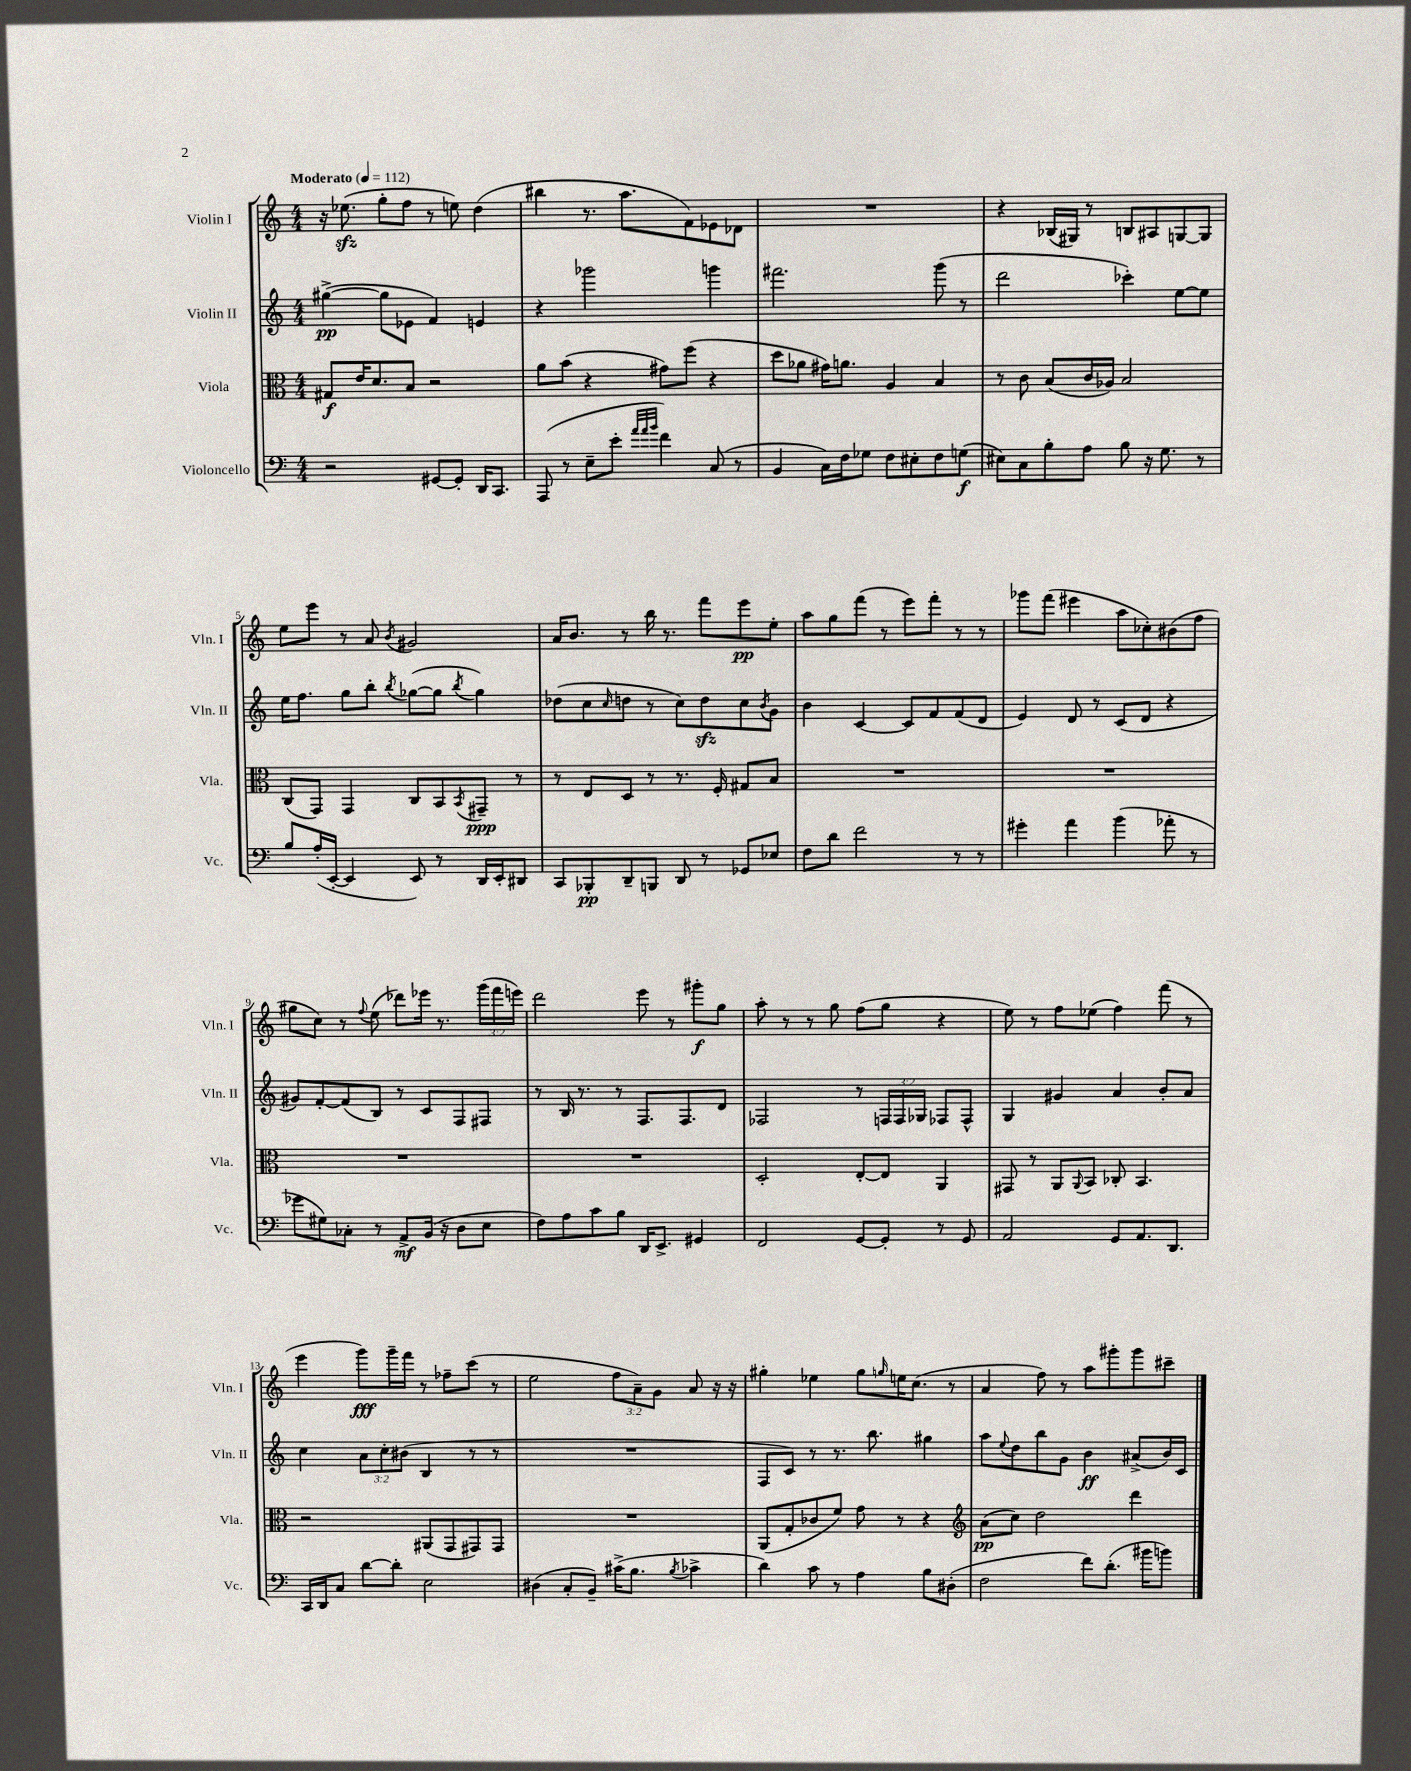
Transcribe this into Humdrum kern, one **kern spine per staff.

**kern	**dynam	**kern	**dynam	**kern	**dynam	**kern	**dynam
*part4	*part4	*part3	*part3	*part2	*part2	*part1	*part1
*staff4	*staff4	*staff3	*staff3	*staff2	*staff2	*staff1	*staff1
*I"Violoncello	*	*I"Viola	*	*I"Violin II	*	*I"Violin I	*
*I'Vc.	*	*I'Vla.	*	*I'Vln. II	*	*I'Vln. I	*
*clefF4	*	*clefC3	*	*clefG2	*	*clefG2	*
*k[]	*	*k[]	*	*k[]	*	*k[]	*
*M4/4	*	*M4/4	*	*M4/4	*	*M4/4	*
*MM112	*	*MM112	*	*MM112	*	*MM112	*
=1	=1	=1	=1	=1	=1	=1	=1
!	!	!	!	!	!	!LO:TX:a:B:t=Moderato	!
2r	.	8G#X/L	f	([4gg#X^\	pp	16r	.
.	.	.	.	.	.	(8.ee-Xzz\	.
.	.	16e/K	.	.	.	.	.
.	.	8.d/	.	.	.	.	.
.	.	.	.	8gg#\L]	.	8gg'\L	.
.	.	8B/J	.	8e-X\J	.	8ff\J	.
[8GG#X/L	.	2r	.	4f/)	.	8r	.
8GG#'/J]	.	.	.	.	.	8een\)	.
16DD/KL	.	.	.	4en/	.	(4dd\	.
8.CC/J	.	.	.	.	.	.	.
=2	=2	=2	=2	=2	=2	=2	=2
(8AAA/	.	8a\L	.	4r	.	4bb#X\	.
8r	.	(8b\J	.	.	.	.	.
8E~\L	.	4r	.	2ggg-X\	.	8.r	.
8e'\J	.	.	.	.	.	.	.
.	.	.	.	.	.	8.aa\L	.
32qqa/LLL	.	.	.	.	.	.	.
32qqa/	.	.	.	.	.	.	.
32qqb/JJJ	.	.	.	.	.	.	.
4f\)	.	8g#X\L)	.	.	.	.	.
.	.	(8ff\J	.	.	.	8f\)	.
(8C/	.	4r	.	4gggn\	.	8e-X\	.
8r	.	.	.	.	.	8d-X\J	.
=3	=3	=3	=3	=3	=3	=3	=3
4BB/	.	8dd\L	.	2.fff#X\	.	1r	.
.	.	8a-X\J	.	.	.	.	.
16C\LL)	.	16g#X\KL)	.	.	.	.	.
16F\J	.	8.an\J	.	.	.	.	.
8G-X\J	.	.	.	.	.	.	.
8F\L	.	4A/	.	.	.	.	.
8E#X'\	.	.	.	.	.	.	.
8F\	.	4B/	.	(8ggg\	.	.	.
(8Gn\J	f	.	.	8r	.	.	.
=4	=4	=4	=4	=4	=4	=4	=4
8E#X\L)	.	8r	.	2ddd\	.	4r	.
8C\	.	8c\	.	.	.	.	.
8B'\	.	(8B/L	.	.	.	(16B-X/LL	.
.	.	.	.	.	.	16G#X/JJ)	.
8A\J	.	16c/L	.	.	.	8r	.
.	.	16A-X/JJ)	.	.	.	.	.
8B\	.	2B/	.	4ccc-X'\)	.	8Bn/L	.
16r	.	.	.	.	.	8A#X/	.
8.G\	.	.	.	.	.	.	.
.	.	.	.	[8ee\L	.	[8Gn/	.
8r	.	.	.	8ee\J]	.	8G/J]	.
!!LO:LB:g=z
=5	=5	=5	=5	=5	=5	=5	=5
8B/L	.	(8C/L	.	16ee\KL	.	8ee\L	.
.	.	.	.	8.ff\J	.	.	.
(16A'/L	.	8GG/J)	.	.	.	8eee\J	.
[16EE'/JJ	.	.	.	.	.	.	.
4EE/]	.	4GG/	.	8gg\L	.	8r	.
.	.	.	.	8bb'\J	.	8a/	.
.	.	.	.	8qbb/	.	8qb/	.
8EE/)	.	8C/L	.	([8gg-X\L	.	2g#X/	.
8r	.	8BB/	.	8gg-\J]	.	.	.
.	.	8qBB/	.	8qbb/	.	.	.
16DD/LL	.	8GG#X~/J	ppp	4gg-\)	.	.	.
16EE'/J	.	.	.	.	.	.	.
8DD#X/J	.	8r	.	.	.	.	.
=6	=6	=6	=6	=6	=6	=6	=6
8CC/L	.	8r	.	(8dd-X\L	.	16a/KL	.
.	.	.	.	.	.	8.b/J	.
8BBB-X'/	pp	8E/L	.	8cc\	.	.	.
.	.	.	.	16qqcc/	.	.	.
8DD~/	.	8D/J	.	8ddn\J	.	8r	.
8BBBn/J	.	8r	.	8r	.	16bb\	.
.	.	.	.	.	.	8.r	.
8DD/	.	8.r	.	8cc\L)	.	.	.
8r	.	.	.	8ddzz\	.	8fff\L	.
.	.	16F'/	.	.	.	.	.
8GG-X/L	.	8G#X/L	.	8cc\	.	8eee\	pp
.	.	.	.	8qb/	.	.	.
8E-X/J	.	8B/J	.	8g\J	.	8ee'\J	.
=7	=7	=7	=7	=7	=7	=7	=7
8F\L	.	1r	.	4b\	.	8aa\L	.
8d\J	.	.	.	.	.	8gg\	.
2f\	.	.	.	[4c/	.	(8fff\J	.
.	.	.	.	.	.	8r	.
.	.	.	.	8c/L]	.	8eee\L)	.
.	.	.	.	8f/	.	8fff'\J	.
8r	.	.	.	(8f/	.	8r	.
8r	.	.	.	8d/J	.	8r	.
=8	=8	=8	=8	=8	=8	=8	=8
4g#X'\	.	1r	.	4e/)	.	8ggg-X\L	.
.	.	.	.	.	.	(8fff\J	.
4a\	.	.	.	8d/	.	4eee#X\	.
.	.	.	.	8r	.	.	.
(4b\	.	.	.	(8c/L	.	8aa\L	.
.	.	.	.	8d/J	.	8cc-X'\)	.
8a-X'\	.	.	.	4r	.	(8b#X\	.
8r	.	.	.	.	.	8ff\J	.
!!LO:LB:g=z
=9	=9	=9	=9	=9	=9	=9	=9
8g-X\L	.	1r	.	8g#X/L)	.	8gg#X\L	.
8G#X\)	.	.	.	[8f'/	.	8cc\J)	.
8C-X'\J	.	.	.	(8f/]	.	8r	.
.	.	.	.	.	.	8qqff/	.
8r	.	.	.	8B/J)	.	(8ee\	.
8AA^/L	mf	.	.	8r	.	8ddd-X\L)	.
(16BB/Jk	.	.	.	8c/L	.	16eee-X\Jk	.
16r	.	.	.	.	.	8.r	.
8D\L	.	.	.	8F/	.	.	.
8E\J	.	.	.	8F#X/J	.	(24ggg\LL	.
.	.	.	.	.	.	24fff\	.
.	.	.	.	.	.	24eeen\JJ)	.
=10	=10	=10	=10	=10	=10	=10	=10
8F\L)	.	1r	.	8r	.	2ddd\	.
8A\	.	.	.	16B/	.	.	.
.	.	.	.	8.r	.	.	.
8c\	.	.	.	.	.	.	.
8B\J	.	.	.	8r	.	.	.
16DD/KL	.	.	.	8.F/L	.	8eee\	.
8.EE^/J	.	.	.	.	.	.	.
.	.	.	.	.	.	8r	.
.	.	.	.	8.F/	.	.	.
4GG#X/	.	.	.	.	.	8ggg#X'\L	f
.	.	.	.	8d/J	.	8gg\J	.
=11	=11	=11	=11	=11	=11	=11	=11
2FF/	.	2D'/	.	2F-X/	.	8aa'\	.
.	.	.	.	.	.	8r	.
.	.	.	.	.	.	8r	.
.	.	.	.	.	.	8gg\	.
[8GG/L	.	[8E'/L	.	8r	.	(8ff\L	.
8GG'/J]	.	8E/J]	.	24Fn/LL	.	8gg\J	.
.	.	.	.	24F/	.	.	.
.	.	.	.	24G-X/JJ	.	.	.
8r	.	4AA/	.	8F-X/L	.	4r	.
8GG/	.	.	.	8F-^^/J	.	.	.
=12	=12	=12	=12	=12	=12	=12	=12
2AA/	.	8GG#X/	.	4G/	.	8ee\)	.
.	.	8r	.	.	.	8r	.
.	.	8AA/L	.	4g#X/	.	8ff\L	.
.	.	8qqAA/	.	.	.	.	.
.	.	8BB/J	.	.	.	(8ee-X\J	.
8GG/L	.	8C-X'/	.	4a/	.	4ff\)	.
8.AA/	.	4.BB/	.	.	.	.	.
.	.	.	.	8b'/L	.	(8fff\	.
8.DD/J	.	.	.	.	.	.	.
.	.	.	.	8a/J	.	8r	.
!!LO:LB:g=z
=13	=13	=13	=13	=13	=13	=13	=13
16CC/LL	.	2r	.	4cc\	.	4eee\	.
16DD/J	.	.	.	.	.	.	.
8C/J	.	.	.	.	.	.	.
[8d\L	.	.	.	12a\L	.	8ggg\L)	fff
.	.	.	.	12cc'\	.	.	.
8d'\J]	.	.	.	.	.	16ggg~\L	.
.	.	.	.	(12b#X\J	.	.	.
.	.	.	.	.	.	16fff\JJ	.
2E\	.	(8AA#X/L	.	4B/	.	8r	.
.	.	8GG/	.	.	.	8ff-X~\L	.
.	.	8GG#X/)	.	8r	.	(8ccc\J	.
.	.	8GG#/J	.	8r	.	8r	.
=14	=14	=14	=14	=14	=14	=14	=14
(4D#X\	.	1r	.	1r	.	2ee\	.
8C'/L	.	.	.	.	.	.	.
8BB~/J)	.	.	.	.	.	.	.
(16c#X^\KL	.	.	.	.	.	12ff\L	.
8.B\J	.	.	.	.	.	.	.
.	.	.	.	.	.	12a~\)	.
.	.	.	.	.	.	12g\J	.
8qB/	.	.	.	.	.	.	.
4c-X^\	.	.	.	.	.	8a/	.
.	.	.	.	.	.	16r	.
.	.	.	.	.	.	16r	.
=15	=15	=15	=15	=15	=15	=15	=15
4d\)	.	(8AA/L	.	8F/L	.	4gg#X'\	.
.	.	8G'/	.	8c/J)	.	.	.
8c\	.	8c-X/	.	8r	.	4ee-X\	.
8r	.	8f/J)	.	8.r	.	.	.
4A\	.	8g\	.	.	.	8gg#\L	.
.	.	.	.	8.bb\	.	.	.
.	.	.	.	.	.	16qqggn/	.
.	.	8r	.	.	.	16een\K	.
.	.	.	.	.	.	(8.cc\J	.
8B\L	.	4r	.	4gg#X\	.	.	.
(8D#X'\J	.	.	.	.	.	8r	.
=16	=16	=16	=16	=16	=16	=16	=16
*	*	*clefG2	*	*	*	*	*
2F\	.	(8a\L	pp	8aa\L	.	4a/	.
.	.	.	.	8qqee/	.	.	.
.	.	8cc\J)	.	8dd\	.	.	.
.	.	2dd\	.	8bb\	.	8ff\)	.
.	.	.	.	8g\J	.	8r	.
8f\L)	.	.	.	4b\	ff	8aa\L	.
(8.d'\J	.	.	.	.	.	8ggg#X'\	.
.	.	4ddd\	.	(8a#X^/L	.	8ggg#\	.
16b#X\KL	.	.	.	.	.	.	.
8bn\J)	.	.	.	16b/L)	.	8ccc#X~\J	.
.	.	.	.	16c/JJ	.	.	.
==	==	==	==	==	==	==	==
*-	*-	*-	*-	*-	*-	*-	*-
